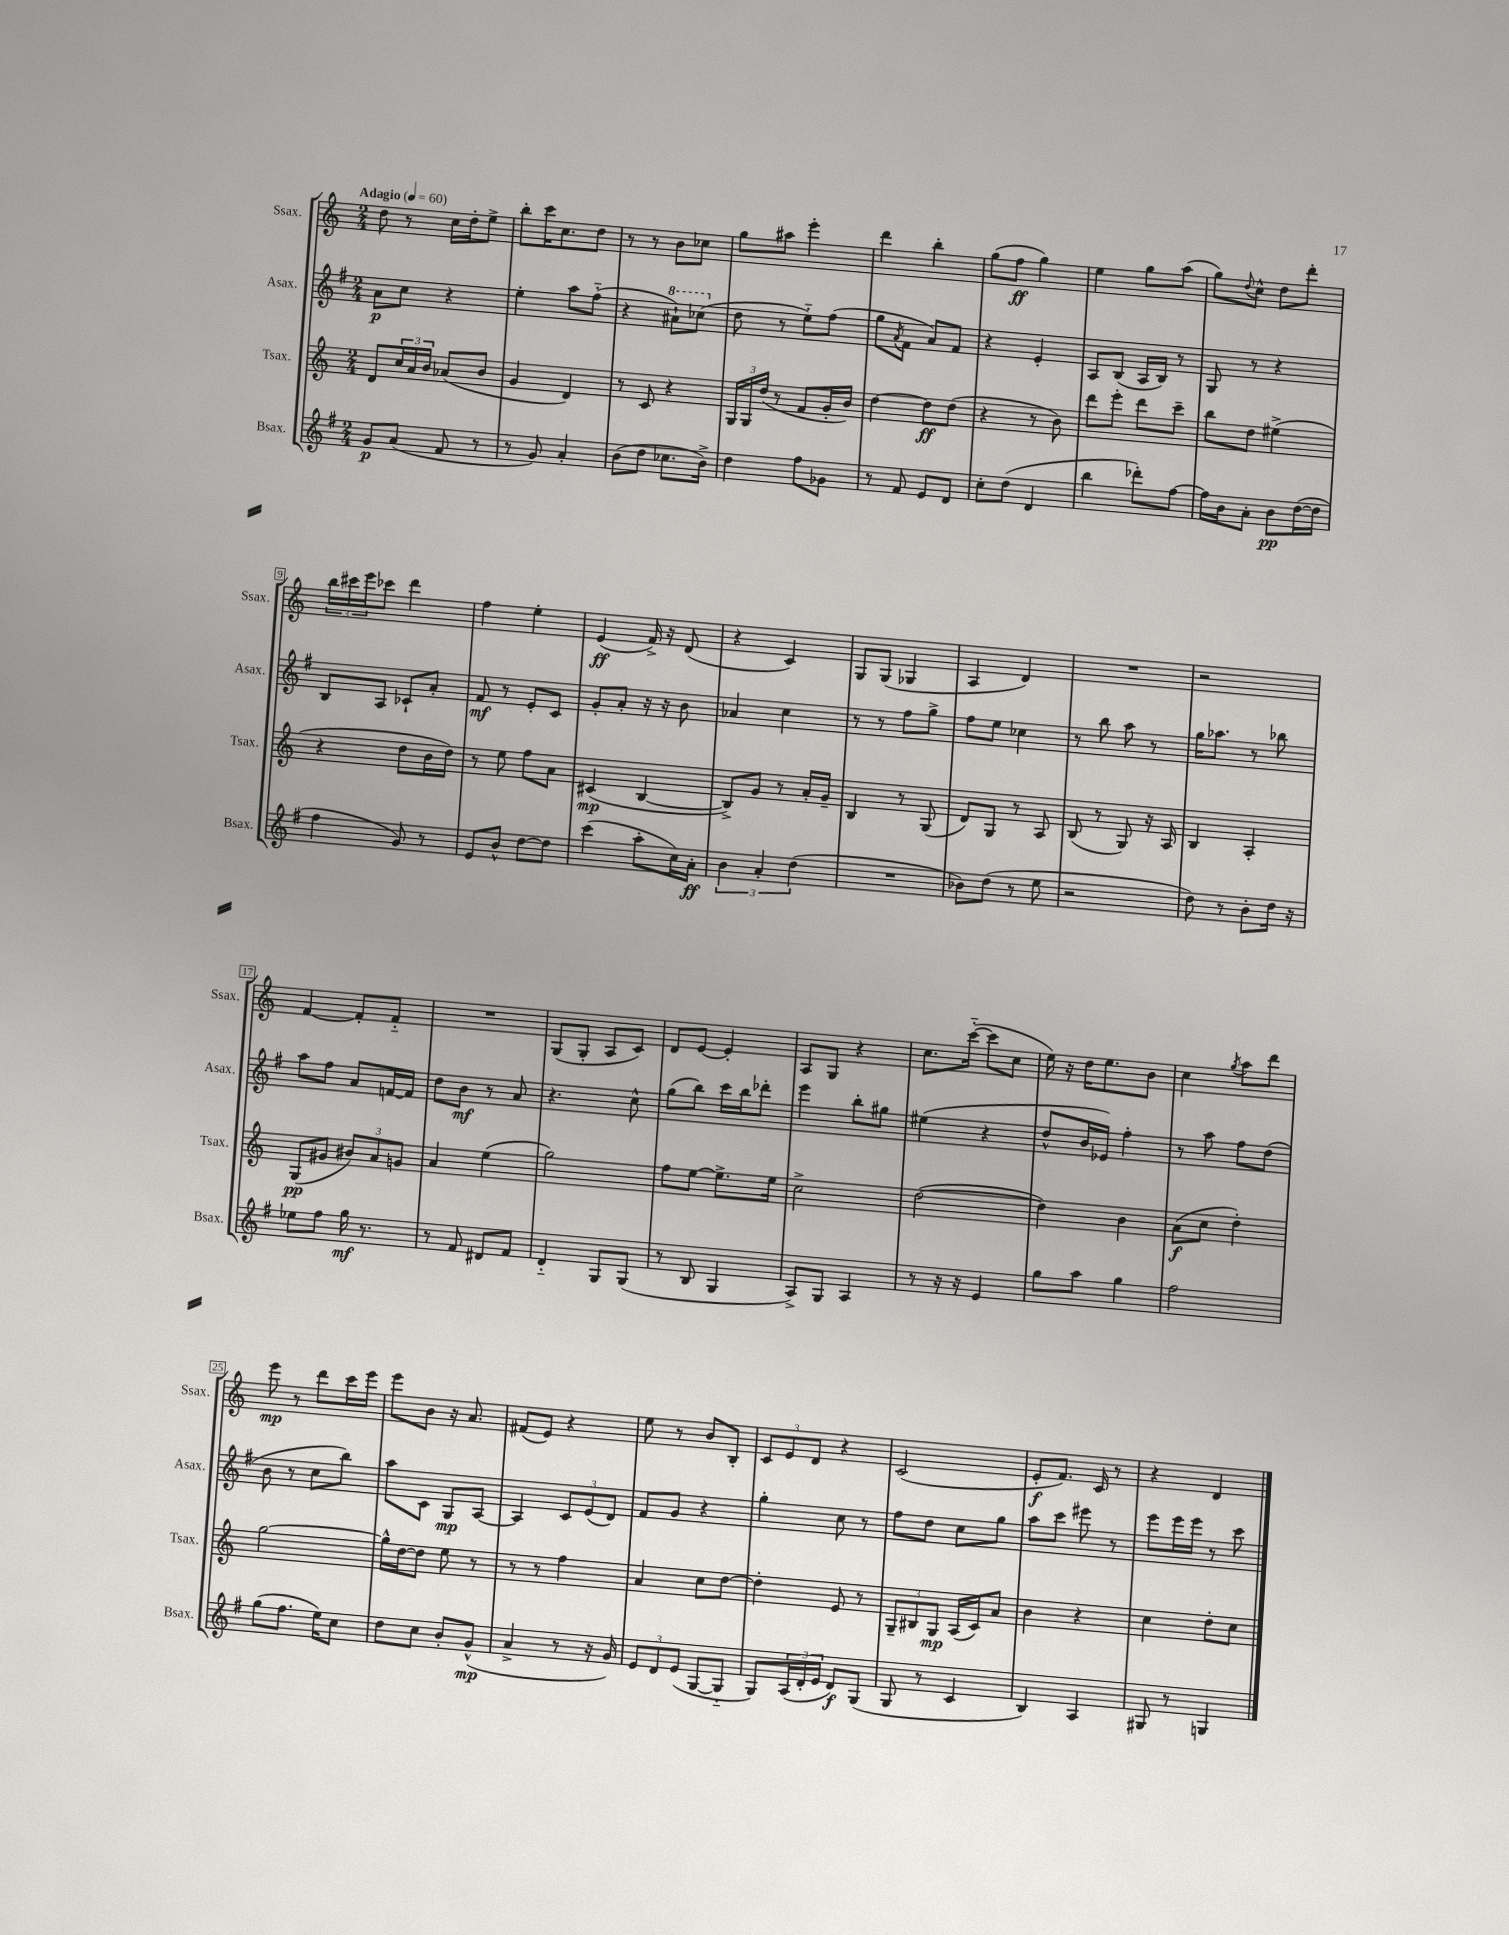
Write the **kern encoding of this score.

**kern	**kern	**kern	**kern
*staff4	*staff3	*staff2	*staff1
*clefG2	*clefG2	*clefG2	*clefG2
*k[f#]	*k[]	*k[f#]	*k[]
*M2/4	*M2/4	*M2/4	*M2/4
*MM60	*MM60	*MM60	*MM60
8g/L	8d/L	8a\L	8dd\
(8a/J	24cc/L	8cc\J	8r
.	24a/	.	.
.	24b/JJ	.	.
8f#/	(8a-/L	4r	16cc\LL
.	.	.	16dd'\J
8r	8b/J	.	8ee^\J
=	=	=	=
8r	4g/	4ee'\	8bb'\L
8g/)	.	.	16ccc\K
.	.	.	8.cc\
4a'/	4d/)	8aa\L	.
.	.	(8ff#'~\J	8dd\J
=	=	=	=
(8b\L	8r	4r	8r
8dd\J	8c/	.	8r
8.cc-\L	4r	8aa#`\L)	8b\L
.	.	(8ccc-\J	8cc-\J
16b^\Jk)	.	.	.
=	=	=	=
4dd\	24G/LL	8dd\	8gg\L
.	24G/	.	.
.	(24dd/JJ	.	.
.	8r	8r	8aa#\J
8ff#\L	8f/L	8ee'~\L)	4eee'\
8g-\J	16g'/L	(8ff#\J	.
.	16b/JJ)	.	.
=	=	=	=
8r	[4dd\	8gg\L	4ddd\
.	.	8qa/	.
8f#/	.	8f#\J	.
8e/L	8dd\]L	8a/L)	4bb'\
8d/J	(8dd\J	8f#/J	.
=	=	=	=
8cc'\L	4r	4r	(8gg\L
(8dd\J	.	.	8ff\J
4d/	8r	4e'/	4gg\)
.	8b\)	.	.
=	=	=	=
4bb\	8ddd\L	8A/L	4ee\
.	8eee'\J	(8B/J	.
8ddd-'\L)	8ddd\L	16A/LL	8gg\L
.	.	16B/JJ)	.
[8ff#\J	8ccc~\J	8r	(8aa\J
=	=	=	=
16ff#\]LL	8bb\L	8G/	8gg\L)
16b\J	.	.	.
.	.	.	8qqdd/
8a'\J	8dd\J	8r	8cc^^\J
8b\L	(4ee#^\	4r	8dd\L
([16dd\L	.	.	8ddd'\J
16dd\]JJ	.	.	.
=	=	=	=
4ff#\	4r	8B/L	24bb\LL
.	.	.	24ccc#\
.	.	.	24eee\J
.	.	8A/J	8ccc-\J
8g/)	8dd\L	8c-`/L	4ddd\
8r	16b\L	8a'/J	.
.	16dd\JJ)	.	.
=	=	=	=
8e/L	8r	8f#/	4ff\
8b^^/J	8ee\	8r	.
[8dd\L	8ff\L	8e'/L	4ee'\
8dd\]J	8a\J	8c/J	.
=	=	=	=
(4ccc\	(4c#/	8g'/L	(4e/
.	.	8a'/J	.
8aa'\L	[4B/	16r	16f^/)
.	.	16r	16r
16cc\L)	.	8b\	(8d/
16a'\JJ	.	.	.
=	=	=	=
6b\	8B^/]L)	4a-/	4r
.	8g/J	.	.
6a'/	.	.	.
.	8r	4cc\	4c/)
(6dd\	.	.	.
.	16a'/LL	.	.
.	16g~/JJ	.	.
=	=	=	=
2r	4B/	8r	8G/L
.	.	8r	(8G/J
.	8r	8ff#\L	4G-/
.	(8G/	8gg^\J	.
=	=	=	=
8b-\L)	8d/L)	8ff#\L	4A/
(8dd\J	8G/J	8ee\J	.
8r	8r	4cc-\	4d/)
8ee\	8A/	.	.
=	=	=	=
2r	(8B/	8r	2r
.	8r	8bb\	.
.	8G/)	8aa\	.
.	16r	8r	.
.	16A/	.	.
=	=	=	=
8dd\)	4B/	16gg\LK	2r
.	.	8.aa-\J	.
8r	.	.	.
8b'\L	4A'/	8r	.
16dd\Jk	.	8bb-\	.
16r	.	.	.
=	=	=	=
8ee-\L	(8G/L	8aa\L	[4f/
8ff#\J	8g#/J	8ff#\J	.
16gg\	12b#/L)	8a/L	8f'/]L
8.r	.	.	.
.	12a/	.	.
.	.	[16f/L	8f'~/J
.	12g/J	.	.
.	.	16f/]JJ	.
=	=	=	=
8r	4a/	8dd\L	2r
8f#/	.	8b\J	.
8d#/L	(4ee\	8r	.
8f#/J	.	8a/	.
=	=	=	=
4d'~/	2gg\)	4.r	(8G/L
.	.	.	8G'/J
8G/L	.	.	8A/L
(8G/J	.	8cc^^\	8c/J)
=	=	=	=
8r	8ff\L	(8gg\L	8d/L
8B/	[8ee\J	8bb\J)	[8e/J
4G/	8.ee^\]L	16ccc\LL	4e'/]
.	.	16bb\J	.
.	.	8ddd-'\J	.
.	16ee\Jk	.	.
=	=	=	=
8A^/L)	2cc^\	4eee\	8A/L
8G/J	.	.	8G/J
4A/	.	8bb'\L	4r
.	.	8gg#\J	.
=	=	=	=
8r	([2dd\	(4ee#\	8.cc\L
16r	.	.	.
16r	.	.	([16ccc'~\Jk
4e/	.	4r	8ccc\]L
.	.	.	8cc\J
=	=	=	=
8gg\L	4dd\])	8dd^^/L	16ee\)
.	.	.	16r
8aa\J	.	16b/L	16dd\LK
.	.	16e-/JJ)	8.ee\
4gg\	4b\	4ff#'\	.
.	.	.	8b\J
=	=	=	=
2ff#\	(8a\L	8r	4cc\
.	8cc\J	8aa\	.
.	.	.	8qgg/
.	4dd'\)	8ff#\L	8aa\L
.	.	(8dd\J	8ddd\J
=	=	=	=
(8gg\L	[2gg\	8b\	8eee\
8.ff#\J	.	8r	8r
.	.	8cc\L	8ddd\L
16ee\LK)	.	.	.
8cc\J	.	8bb\J)	16ccc\L
.	.	.	16eee\JJ
=	=	=	=
8dd\L	16gg^^\]LL	8aa\L	8eee\L
.	[16dd\J	.	.
8cc\J	8dd\]J	8c\J	8b\J
8b'/L	8ee\	8G/L	16r
.	.	.	8.a/
(8g^^/J	8r	[8A/J	.
=	=	=	=
4a^/	8r	4A/]	(8f#/L
.	8r	.	8e/J)
8r	4ff\	12c/L	4r
.	.	(12e/	.
16r	.	.	.
.	.	12d/J)	.
16g/)	.	.	.
=	=	=	=
12e/L	4a/	8f#/L	8ee\
12d/	.	.	.
.	.	8g/J	8r
(12e/J	.	.	.
[8G/L	8cc\L	4r	8b/L
8G'~/]J	[8dd\J	.	8B'/J
=	=	=	=
8G/L)	4dd'\]	4gg'\	12c/L
.	.	.	12e/
(24A/L	.	.	.
24d'/	.	.	12d/J
24e/JJ	.	.	.
8d/L)	8e/	8cc\	4r
(8G/J	8r	8r	.
=	=	=	=
8G/	12G~/L	8ff#\L	(2c/
.	12B#/	.	.
8r	.	8dd\J	.
.	12G/J	.	.
4c/	(16A/LL	8cc\L	.
.	16c/J)	.	.
.	8a/J	8gg\J	.
=	=	=	=
4B/)	4b\	8aa\L	8e'/L
.	.	8ccc\J	8.f/J)
4A/	4r	8eee#\	.
.	.	.	16c/
.	.	8r	8r
=	=	=	=
8G#/	4cc\	8eee\L	4r
8r	.	16eee\L	.
.	.	16eee\JJ	.
4G/	8dd'\L	8r	4d/
.	8cc\J	8ccc\	.
==	==	==	==
*-	*-	*-	*-
